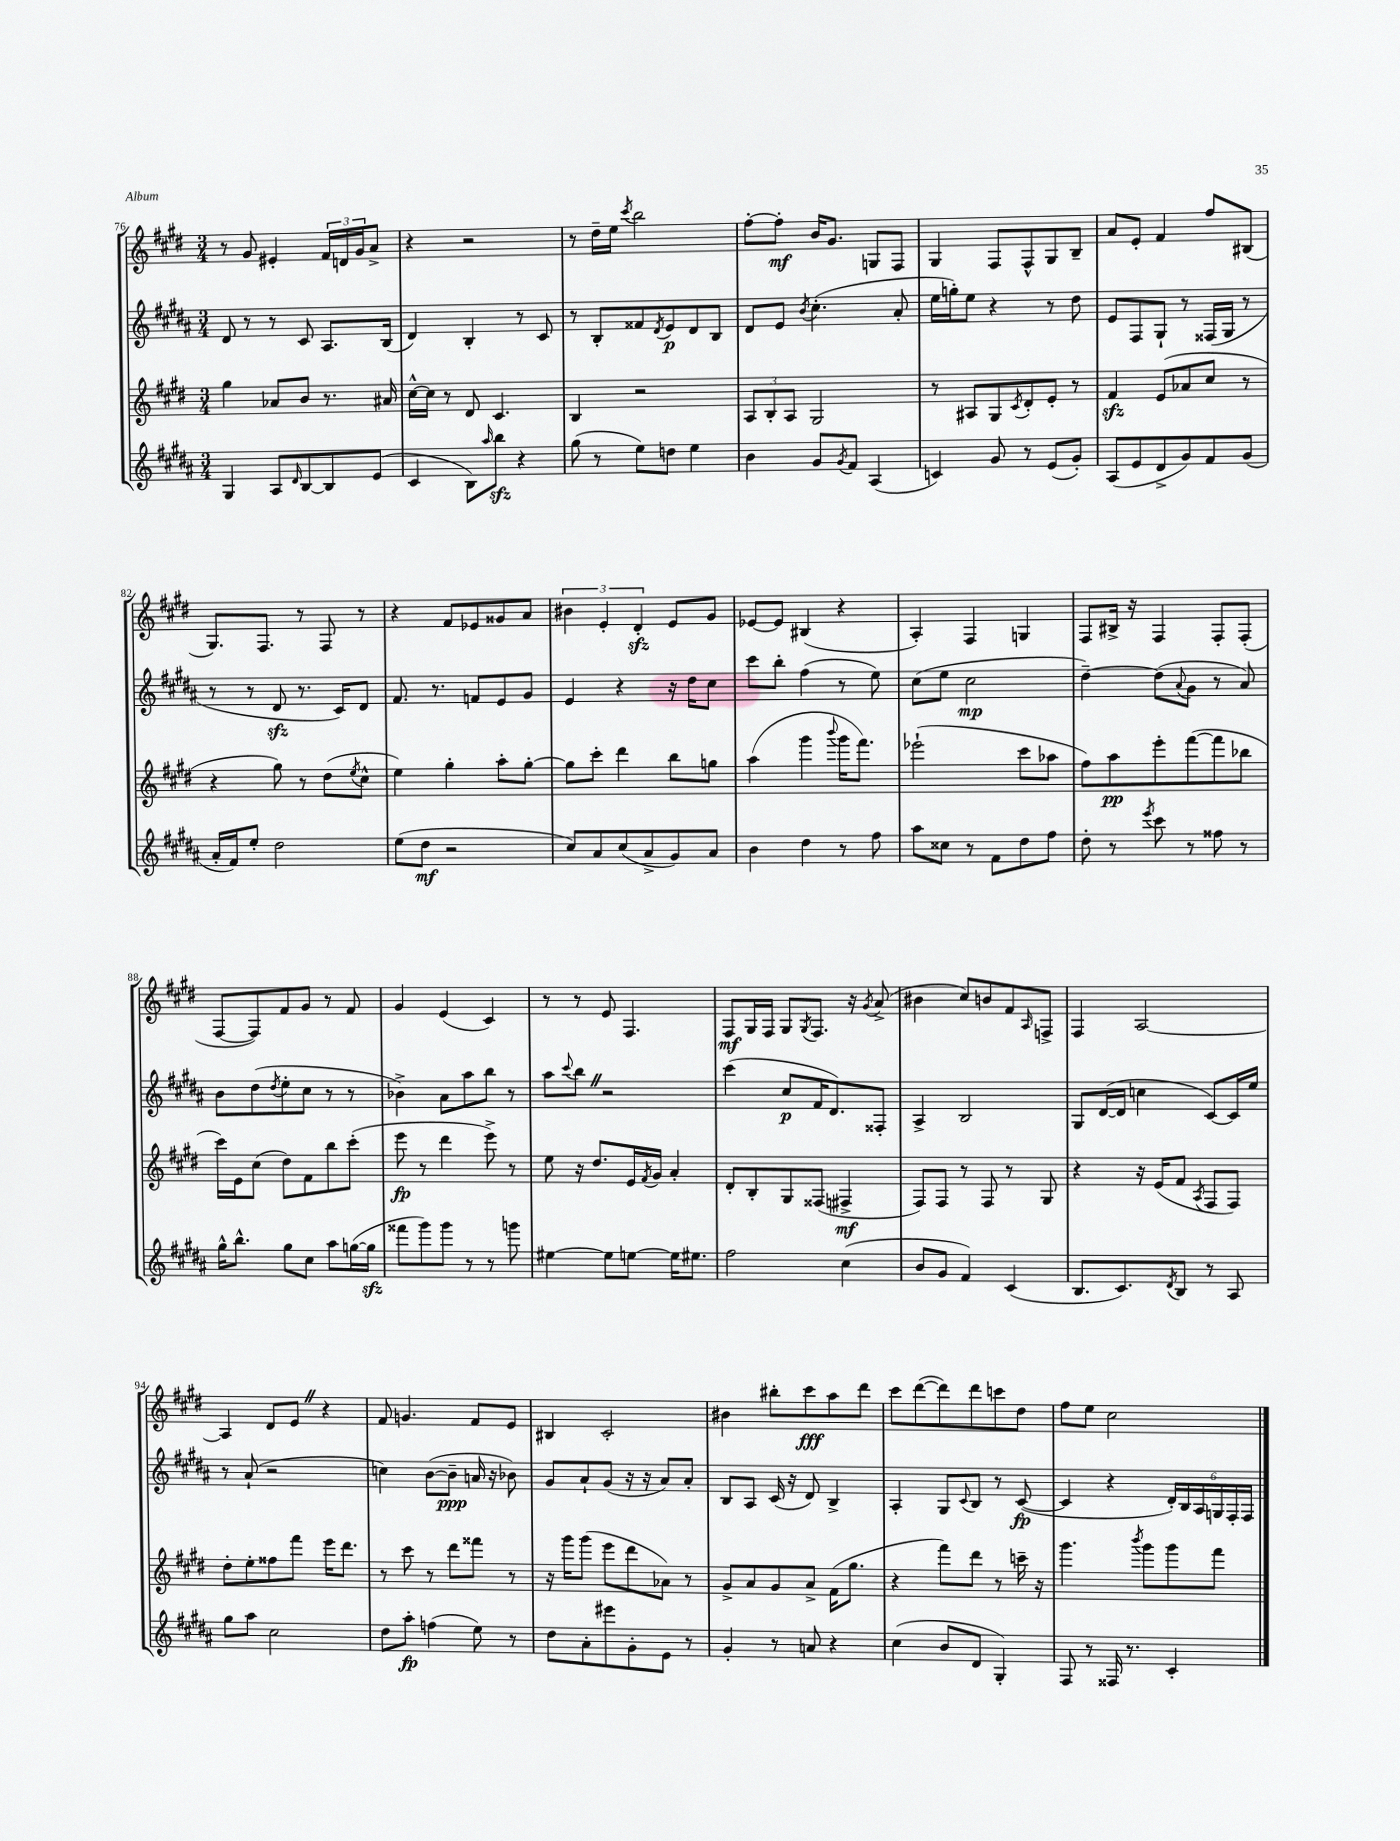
<<
\new StaffGroup <<
\new Staff = "s0" {
    \clef treble \key e \major \numericTimeSignature \time 3/4
    r8 gis'8 eis'4-. \tuplet 3/2 { fis'16 d'16 gis'16 } a'8-> |
    r4 r2 |
    r8 dis''16-- e''16 \acciaccatura { cis'''8 } b''2 |
    fis''8~-. fis''8-.\mf b'16 gis'8. g8 fis8 |
    gis4 fis8 fis8-^ gis8 b8-- |
    a'8 e'8-. fis'4 fis''8 bis8( |
    gis8.) fis8. r8 fis8 r8 |
    r4 fis'8 ees'8 gisis'8 a'8 |
    \tuplet 3/2 { bis'4 e'4-. dis'4-.\sfz } e'8 gis'8 |
    ees'8~ ees'8 bis4( r4 |
    a4-.) fis4 g4 |
    fis8 bis16-> r16 fis4 fis8-. fis8-.( |
    fis8~ fis8) fis'8 gis'8 r8 fis'8 |
    gis'4 e'4( cis'4) |
    r8 r8 e'8 fis4. |
    fis8\mf gis16 fis16 gis8 \acciaccatura { gis8 } fis8. r16 \acciaccatura { gis'8 } a'8->( |
    bis'4 cis''8) b'8 fis'8 \grace { a16 } f8-> |
    fis4 a2~ |
    a4 dis'8 e'8 \once \override BreathingSign.text = \markup { \musicglyph "scripts.caesura.straight" } \breathe r4 |
    fis'8 g'4. fis'8 e'8 |
    bis4 cis'2-. |
    bis'4 bis''8-. cis'''8\fff a''8 dis'''8 |
    cis'''8 dis'''8~( dis'''8) dis'''8 c'''8 dis''8 |
    fis''8 e''8 cis''2 \bar "|." |
}
\new Staff = "s1" {
    \clef treble \key b \major \numericTimeSignature \time 3/4
    dis'8 r8 r8 cis'8 ais8. b16( |
    dis'4) b4-. r8 cis'8 |
    r8 b8-. fisis'8 \acciaccatura { dis'8 } e'8\p dis'8 b8 |
    dis'8 e'8 \acciaccatura { b'8 } cis''4.-.( ais'8-. |
    e''16 g''16-.) e''8 r4 r8 dis''8 |
    e'8 fis8 gis8-! r8 fisis16( gis16 r8 |
    r8 r8 dis'8\sfz r8. cis'16) dis'8 |
    fis'8. r8. f'8 e'8 gis'8 |
    e'4 r4 r16 dis''16 cis''8 |
    cis'''8 b''8-. fis''4( r8 e''8) |
    cis''8( e''8 cis''2\mp |
    dis''4~--) dis''8( \appoggiatura { ais'8 } gis'8 r8 ais'8) |
    b'8 dis''8( \acciaccatura { dis''8 } e''8-. cis''8 r8 r8 |
    bes'4->) ais'8 ais''8 b''8 r8 |
    ais''8 \appoggiatura { cis'''8 } b''8 \once \override BreathingSign.text = \markup { \musicglyph "scripts.caesura.straight" } \breathe r2 |
    cis'''4( cis''8\p fis'16 dis'8.) fisis8-. |
    ais4-> b2 |
    gis8 dis'16~( dis'16 c''4 cis'8~) cis'16 e''16 |
    r8 ais'8-!( r2 |
    c''4) b'8~( b'8--\ppp a'16 r16 bes'8) |
    gis'8 ais'8-! gis'8( r16 r16 ais'8) ais'8-. |
    b8 ais8 cis'16( r16 dis'8) b4-> |
    ais4-. gis8 \appoggiatura { cis'8 } b8 r8 cis'8~\fp( |
    cis'4 r4 \tuplet 6/4 { dis'16-.) b16 ais16 g16 fis16-. fis16 } \bar "|." |
}
\new Staff = "s2" {
    \clef treble \key e \major \numericTimeSignature \time 3/4
    gis''4 aes'8 b'8 r8. ais'16 |
    cis''16~-^ cis''16 r8 dis'8 cis'4. |
    b4 r2 |
    \tuplet 3/2 { a8 b8-. a8 } gis2 |
    r8 ais8 gis8 \acciaccatura { cis'8 } dis'8-. e'8-. r8 |
    fis'4\sfz e'8( aes'8 cis''8 r8 |
    r4 gis''8) r8 dis''8( \acciaccatura { e''8 } cis''8-^ |
    e''4) gis''4-. a''8-. gis''8~-. |
    gis''8 cis'''8-. dis'''4 b''8 g''8 |
    a''4( gis'''4 \appoggiatura { b'''8 } gis'''16 fis'''8.) |
    ees'''2-!( cis'''8 aes''8 |
    fis''8) a''8\pp e'''8-. fis'''8~( fis'''8 bes''8 |
    cis'''16) e'16 cis''8( dis''8) fis'8 b''8 cis'''8-.( |
    e'''8\fp r8 dis'''4 e'''8->) r8 |
    e''8 r16 dis''8. e'16 \acciaccatura { fis'8 } gis'16 a'4-. |
    dis'8-. b8-. gis8 fisis8( fis4->\mf |
    fis8) fis8 r8 fis8 r8 gis8 |
    r4 r16 e'16( fis'8 \acciaccatura { a8 } fis8 fis8) |
    dis''8-. e''8-. fisis''8 fis'''8 e'''16 dis'''8. |
    r8 cis'''8 r8 dis'''8 fisis'''8 r8 |
    r16 gis'''16 gis'''8( e'''8 dis'''8 aes'8) r8 |
    gis'8-> a'8 gis'8 a'8-> fis'16( gis''8. |
    r4 fis'''8) dis'''8 r8 c'''16-- r16 |
    gis'''4. \acciaccatura { b'''8 } gis'''8 gis'''8 fis'''8 \bar "|." |
}
\new Staff = "s3" {
    \clef treble \key b \major \numericTimeSignature \time 3/4
    gis4 ais8 \grace { dis'16 } b8~ b8 e'8( |
    cis'4 b8) \grace { ais''16 } b''8\sfz r4 |
    gis''8( r8 e''8) d''8 e''4 |
    b'4 gis'8 \acciaccatura { gis'8 } fis'8 ais4( |
    c'4) gis'8 r8 e'8( gis'8-.) |
    ais8( e'8 dis'8-> gis'8) fis'8 gis'8( |
    ais'16-. fis'16) e''8-. dis''2 |
    e''8( dis''8\mf r2 |
    cis''8) ais'8 cis''8( ais'8-> gis'8) ais'8 |
    b'4 dis''4 r8 fis''8 |
    ais''8 cisis''8 r8 fis'8 dis''8 fis''8 |
    dis''8-. r8 \acciaccatura { e'''8 } cis'''8 r8 fisis''8 r8 |
    gis''16-^ b''8.-^ gis''8 cis''8 ais''8 g''16~( g''16\sfz |
    fisis'''8 gis'''8) gis'''8 r8 r8 g'''8 |
    eis''4~ eis''8 e''8~ e''16 eis''8. |
    fis''2 cis''4( |
    b'8 gis'8 fis'4) cis'4( |
    b8. cis'8.) \acciaccatura { dis'8 } b8 r8 ais8 |
    gis''8 ais''8 cis''2 |
    dis''8 ais''8-.\fp f''4( e''8) r8 |
    dis''8 ais'8-. eis'''8 gis'8-. e'8 r8 |
    gis'4-. r8 a'8 r4 |
    cis''4( b'8 dis'8 gis4-.) |
    fis8 r8 fisis16 r8. cis'4-. \bar "|." |
}
>>
>>
\layout { \context { \Score currentBarNumber = #76 } }
